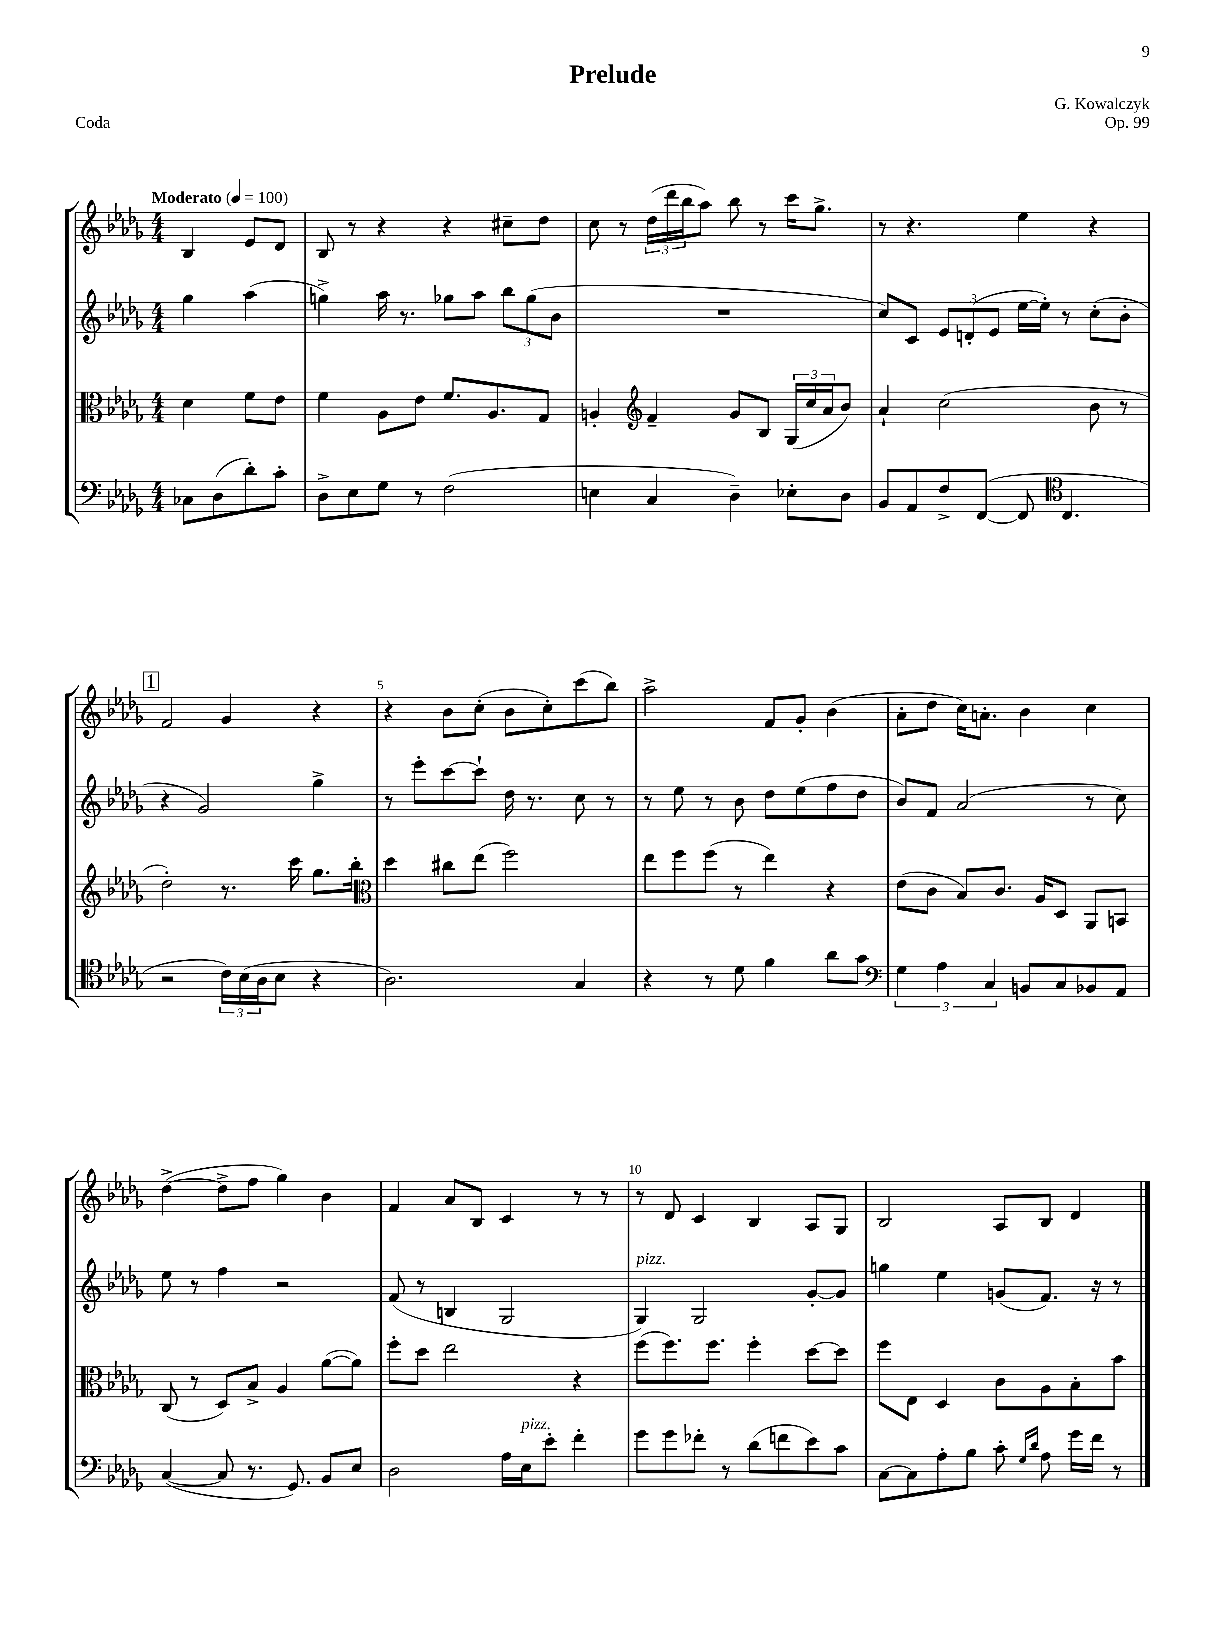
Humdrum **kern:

**kern	**kern	**kern	**kern
*part4	*part3	*part2	*part1
*staff4	*staff3	*staff2	*staff1
*clefF4	*clefC3	*clefG2	*clefG2
*k[b-e-a-d-g-]	*k[b-e-a-d-g-]	*k[b-e-a-d-g-]	*k[b-e-a-d-g-]
*M4/4	*M4/4	*M4/4	*M4/4
*MM100	*MM100	*MM100	*MM100
=	=	=	=
!	!	!	!LO:TX:a:B:t=Moderato
8C-X\L	4d-\	4gg-\	4B-/
(8D-\	.	.	.
8d-'\)	8f\L	(4aa-\	8e-/L
8c'\J	8e-\J	.	8d-/J
=1	=1	=1	=1
8D-^\L	4f\	4ggn^\)	8B-/
8E-\	.	.	8r
8G-\J	8A-\L	16aa-\	4r
.	.	8.r	.
8r	8e-\J	.	.
(2F\	8.f/L	8gg-X\L	4r
.	.	8aa-\J	.
.	8.A-/	.	.
.	.	12bb-\L	8cc#X~\L
.	.	(12gg-\	.
.	8G-/J	.	8dd-\J
.	.	12b-\J	.
=2	=2	=2	=2
4En\	4An'/	1r	8cc\
.	.	.	8r
*	*clefG2	*	*
4C/	4f~/	.	(24dd-\LL
.	.	.	24ddd-\
.	.	.	24bb-\J
.	.	.	8aa-\J)
4D-~\)	8g-/L	.	8bb-\
.	8B-/J	.	8r
8E-X'\L	(24G-/LL	.	16ccc\KL
.	24cc/	.	.
.	.	.	8.gg-^\J
.	24a-/J	.	.
8D-\J	8b-/J)	.	.
=3	=3	=3	=3
8BB-/L	4a-`/	8cc/L)	8r
8AA-/	.	8c/J	4.r
8F^/	(2cc\	12e-/L	.
.	.	(12dn'/	.
([8FF/J	.	.	.
.	.	12e-/J	.
8FF/]	.	[16ee-\LL	4ee-\
.	.	16ee-'\JJ])	.
*clefC4	*	*	*
4.C/	.	8r	.
.	8b-\	(8cc'\L	4r
.	8r	8b-'\J	.
!!LO:LB:g=z
!!LO:REH:place=s1:t=1
=4	=4	=4	=4
2r	2dd-'\)	4r	2f/
.	.	2g-/)	.
24c\LL)	8.r	.	4g-/
(24B-\	.	.	.
24A-\J	.	.	.
8B-\J	.	.	.
.	16ccc\	.	.
4r	8.gg-\L	4gg-^\	4r
.	16bb-'\Jk	.	.
=5	=5	=5	=5
*	*clefC3	*	*
2.A-\)	4dd-\	8r	4r
.	.	8eee-'\L	.
.	8cc#X\L	[8ccc\	8b-\L
.	(8ee-\J	8ccc`\J]	(8cc'\J
.	2ff\)	16dd-\	8b-\L
.	.	8.r	.
.	.	.	8cc'\)
4G-/	.	8cc\	(8ccc\
.	.	8r	8bb-\J)
=6	=6	=6	=6
4r	8ee-\L	8r	2aa-^\
.	8ff\	8ee-\	.
8r	(8ff\J	8r	.
8d-\	8r	8b-\	.
4f\	4ee-\)	8dd-\L	8f/L
.	.	(8ee-\	8g-'/J
8a-\L	4r	8ff\	(4b-\
8g-\J	.	8dd-\J	.
=7	=7	=7	=7
*clefF4	*	*	*
6G-\	(8e-\L	8b-/L)	8a-'\L
.	8c\J	8f/J	8dd-\J
6A-\	.	.	.
.	8B-/L)	(2a-/	16cc\KL)
.	.	.	8.an'\J
6C/	.	.	.
.	8.c/J	.	.
8BBn/L	.	.	4b-\
.	16A-/KL	.	.
8C/	8D-/J	.	.
8BB-X/	8AA-/L	8r	4cc\
8AA-/J	8BBn/J	8cc\)	.
!!LO:LB:g=z
=8	=8	=8	=8
([4C/	(8C/	8ee-\	([4dd-^\
.	8r	8r	.
8C/]	8D-/L)	4ff\	8dd-^\L]
8.r	8B-^/J	.	8ff\J
.	4A-/	2r	4gg-\)
8.GG-/)	.	.	.
8BB-/L	([8a-\L	.	4b-\
8E-/J	8a-\J])	.	.
=9	=9	=9	=9
2D-\	8ff'\L	(8f/	4f/
.	8dd-\J	8r	.
.	2ee-\	4Bn/	8a-/L
.	.	.	8B-/J
16A-\LL	.	2G-/	4c/
!LO:TX:a:i:t=pizz.	!	!	!
16E-\J	.	.	.
8e-'\J	.	.	.
4f'\	4r	.	8r
.	.	.	8r
=10	=10	=10	=10
!	!	!LO:TX:a:i:t=pizz.	!
8g-\L	(8ff\L	4G-/)	8r
8g-\	8.ff\)	.	8d-/
8f-X'\J	.	2G-/	4c/
.	8.ff\J	.	.
8r	.	.	.
(8d-\L	4ff'\	.	4B-/
8fn\	.	.	.
8e-\)	[8dd-\L	[8g-'/L	8A-/L
8c\J	8dd-\J]	8g-/J]	8G-/J
=11	=11	=11	=11
[8C\L	8ff\L	4ggn\	2B-/
8C\]	8E-\J	.	.
8A-'\	4D-/	4ee-\	.
8B-\J	.	.	.
8c'\	8c\L	(8gn/L	8A-/L
16qqG-/LL	.	.	.
16qqd-/JJ	.	.	.
8A-\	8A-\	8.f/J)	8B-/J
16g-\LL	8B-'\	.	4d-/
16f\JJ	.	16r	.
8r	8b-\J	8r	.
==	==	==	==
*-	*-	*-	*-
